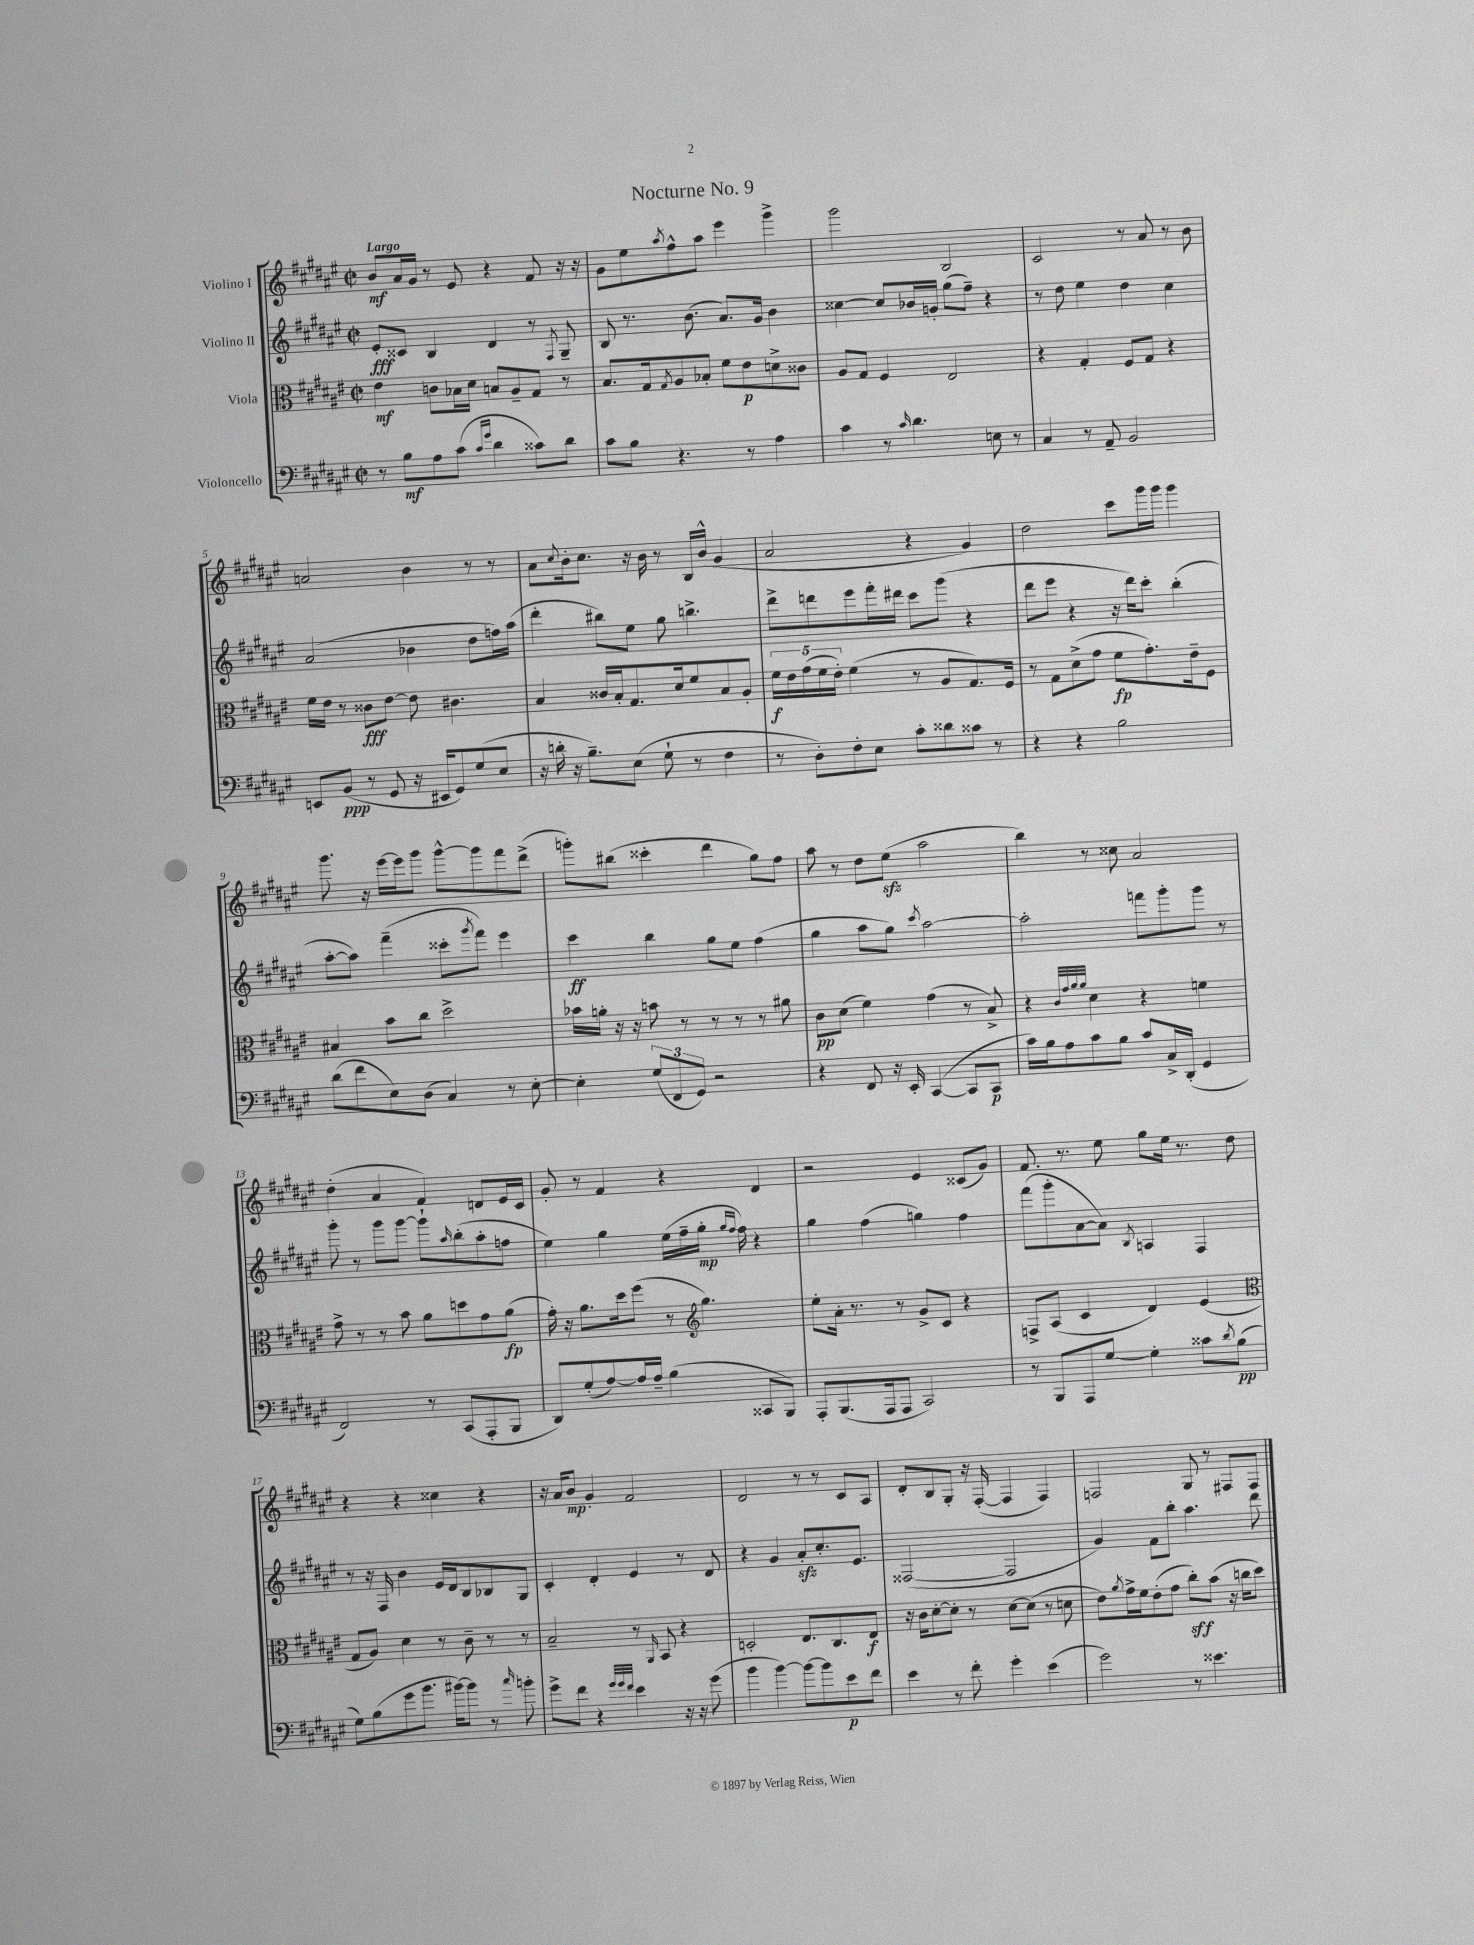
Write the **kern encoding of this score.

**kern	**kern	**kern	**kern
*staff4	*staff3	*staff2	*staff1
*clefF4	*clefC3	*clefG2	*clefG2
*k[f#c#g#d#a#e#]	*k[f#c#g#d#a#e#]	*k[f#c#g#d#a#e#]	*k[f#c#g#d#a#e#]
*M2/2	*M2/2	*M2/2	*M2/2
*met(c|)	*met(c|)	*met(c|)	*met(c|)
8r	4e#	8e#'	8b
8B	.	8c##	16a#
.	.	.	16g#
8A#	8c	4B	8r
(8c#	16B-	.	8e#
.	16d#	.	.
16qqc#	.	.	.
16qqg#	.	.	.
4d#	8B	4d#	4r
.	8A#~	.	.
8c##)	8G#	8r	8f#
.	.	8qF#	.
8d#	8r	8G#~	16r
.	.	.	16r
=	=	=	=
8c#	8.B	8B	8g#
8B	.	8.r	8ee#
.	16G#	.	.
.	8qG#	.	8qaa#
4.r	8A#	.	8ff#^^
.	.	(8.b	.
.	8B-'	.	8aa#
.	8f#	8.a#)	4eee#
8r	8e#	.	.
.	.	16g#	.
4A#	8d^	4b	4ggg#^
.	8c##	.	.
=	=	=	=
4c#	8A#	[4cc##	2ggg#
.	8G#	.	.
8r	4F#	8cc##]	.
16qqc#	.	.	.
4.d#	.	16b-	.
.	.	16g'	.
.	2E#	(8gg#	2B
.	.	8ff#~)	.
8E	.	4r	.
8r	.	.	.
=	=	=	=
4C#	4r	8r	2c#
.	.	8dd#	.
8r	4G#'	4ee#	.
8AA#~	.	.	.
2BB	8F#	4dd#	8r
.	8G#	.	8a#
.	4r	4cc#	8r
.	.	.	8b
=	=	=	=
8EE	16f#	(2a#	2a
.	16e#	.	.
(8BB	8r	.	.
8r	8c##	.	.
8GG#	[8e#	.	.
16r	8e#]	4b-	4b
16EE#	.	.	.
8GG#)	4.c#	.	.
(8G#	.	8dd#	8r
8E#	.	16ff)	8r
.	.	(16aa#	.
=	=	=	=
16r	4B	4ddd#'	8a#
16d'	.	.	.
.	.	.	8qqcc#
16r	.	.	16b'
8.B~)	.	.	8.cc#
.	16c##	8bb#)	.
.	16B'	.	.
(8E#	8.G#	8ee#	16r
.	.	.	16b
8G#`	.	8gg#	8r
.	16d#	.	.
8r	8f#	4.bb^	16B
.	.	.	(16b^^
4F#	8B	.	4g#
.	8A#'	.	.
=	=	=	=
8r	20f#	8ddd#^	2a#
.	20e#	.	.
.	(20g#	.	.
8D#')	.	8ddd	.
.	20f#	.	.
.	20e#')	.	.
8F#'	(4f#	8eee#	.
8E#	.	16fff#'	.
.	.	16ddd#	.
8c#'	8r	8ccc#	4r
8d##	8A#	(8ggg#	.
8c##	8.G#)	4r	4g#)
8r	.	.	.
.	16F#	.	.
=	=	=	=
4r	8r	8ddd#	2dd#
.	8G#	8eee#	.
4r	(8d#^	4r	.
.	8g#	.	.
2B	8f#	16r	8ccc#
.	.	16ddd#)	.
.	8.g#')	8ccc#'	16ggg#
.	.	.	16ggg#
.	.	(4bb'	4ggg#
.	16e#~	.	.
.	8F#	.	.
=	=	=	=
(8d#	4B#	[8aa#'	8.ggg#
8f#	.	8aa#])	.
.	.	.	16r
8E#)	8b	(4fff#~	[16eee#
.	.	.	16eee#]
(8D#	8cc#	.	8ggg#
4C#)	2dd#^	8ccc##'	[8ggg#^^
.	.	8qggg#	.
.	.	8fff#)	8ggg#]
8r	.	4eee#	8fff#
[8E#'	.	.	(8ddd#^
=	=	=	=
4E#']	16b-	4ccc#	8ggg')
.	16a'	.	.
.	16r	.	(8bb#
.	16r	.	.
(12G#	8b	4bb	4ccc##'
12FF#	.	.	.
.	8r	.	.
12GG#)	.	.	.
2r	8r	8gg#	4ddd#
.	8r	8ee#	.
.	8r	(4ff#	8gg#)
.	8a#	.	8ff#
=	=	=	=
4r	8c#	4gg#	8aa#
.	(8d#	.	8r
8FF#	4f#)	8aa#	8dd#
16r	.	8gg#)	(8ee#
16EE#'	.	.	.
.	.	8qccc#	.
([4CC#	(4g#	[2aa#	2aa#
8CC#]	8r	.	.
8CC#	8B^)	.	.
=	=	=	=
16c#)	4r	2aa#']	4bb)
16B	.	.	.
8A#	.	.	.
.	32qqc#	.	.
.	32qqg#	.	.
.	32qqa#	.	.
.	32qqa#	.	.
8c#	4d#	.	8r
8B	.	.	8cc##
8c#	4r	8fff	2a#
16C#^	.	8ggg#'	.
(16DD#'	.	.	.
4GG#	4f	8ggg#	.
.	.	8r	.
=	=	=	=
2FF#)	8g#^	8ggg#'	(4dd#'
.	8r	8r	.
.	8r	8ggg#	4a#
.	8b	[8ggg#	.
8r	8a#	8ggg#`]	4f#)
.	.	16qqaa#	.
(8CC#	8dd	(8bb'	.
8AAA#'	8g#	8aa#'	8d
8BBB	(8a#	8ff	16e#
.	.	.	16c#
=	=	=	=
8DD#)	16g#')	4ee#)	8g#'
.	16r	.	.
(8G#'	8.a#	.	8r
[8A#)	.	4gg#	4f#
.	16dd#	.	.
16A#]	(8ff#	.	.
16A#~	.	.	.
(4B	8r	(16ee#	4r
.	.	16ff#~	.
*	*clefG2	*	*
.	4.gg#)	16gg#'	.
.	.	16qqgg#	.
.	.	16qqff#	.
.	.	16ff#)	.
8CC##	.	4r	4d#
8BBB)	.	.	.
=	=	=	=
8AAA#'	8ee#'	4gg#	2r
(8.BBB	16a#'	.	.
.	8.r	.	.
.	.	(4ff#	.
16AAA#	.	.	.
8AAA#	8r	.	.
2CC#)	8g#^	4gg)	4e#
.	8c#	.	.
.	4r	4ff#	(8c##
.	.	.	8g#)
=	=	=	=
8r	8F^	(8fff#	8.f#
8BBB	(8A#	8ggg#'	.
.	.	.	8.r
8AAA#	4c#	[8a#	.
[8G#	.	8a#])	8ee#
.	.	8qB	.
4G#']	4d#)	4A	8gg#
.	.	.	16ee#
.	.	.	8.r
8c##	(4e#	4F#	.
8qd#	.	.	.
(8B	.	.	8dd#
=	=	=	=
*	*clefC3	*	*
8G#)	8G#	8r	4r
(8B	8A#)	16r	.
.	.	16F#	.
8g#	4d#	4b	4r
8.b	.	.	.
.	8r	16e#	4cc##
[16b#)	.	16d#	.
8b#]	8c#~	8B	.
8r	8r	8B-	4r
16qqcc#	.	.	.
8b'	8r	8G#	.
=	=	=	=
8g#^	2B~	4c#'	16r
.	.	.	16a#
8f#	.	.	8b
4r	.	4d#'	4g#'
32qqg#	.	.	.
32qqg#	.	.	.
32qqf#	.	.	.
4e#	8r	4e#	2f#
.	16qqAA#	.	.
.	8BB	.	.
16r	4r	8r	.
16r	.	.	.
(8g#	.	8d#	.
=	=	=	=
4b	2D'	4r	2d#
[4b)	.	4g#	.
8b_	8.E#	8a#'	8r
8b]	.	8.cc#'	8r
.	8.C#	.	.
8e#	.	.	8c#
.	.	8.e#	.
8f#	8E#	.	8A#
=	=	=	=
4e#	16r	([2F##	8d#'
.	16c#	.	.
.	[8d#'	.	8B
8r	8d#']	.	8G#'
8f#'	8r	.	16r
.	.	.	([16F#'
4g#'	[8d#	2F##]	4F#]
.	(8d#]	.	.
(4e#	8r	.	4F#)
.	8d	.	.
=	=	=	=
2g#)	8e#)	4g#)	2F
.	8qa#	.	.
.	16g#^	.	.
.	16f#	.	.
.	(8e#'	8f#	.
.	8g#	8bb'	.
8r	8cc#')	4.aa#	8G#
4.e##	(8b	.	8r
.	16r	.	8F#
.	16cc	.	.
.	8dd#)	8ddd#	8F#
==	==	==	==
*-	*-	*-	*-
